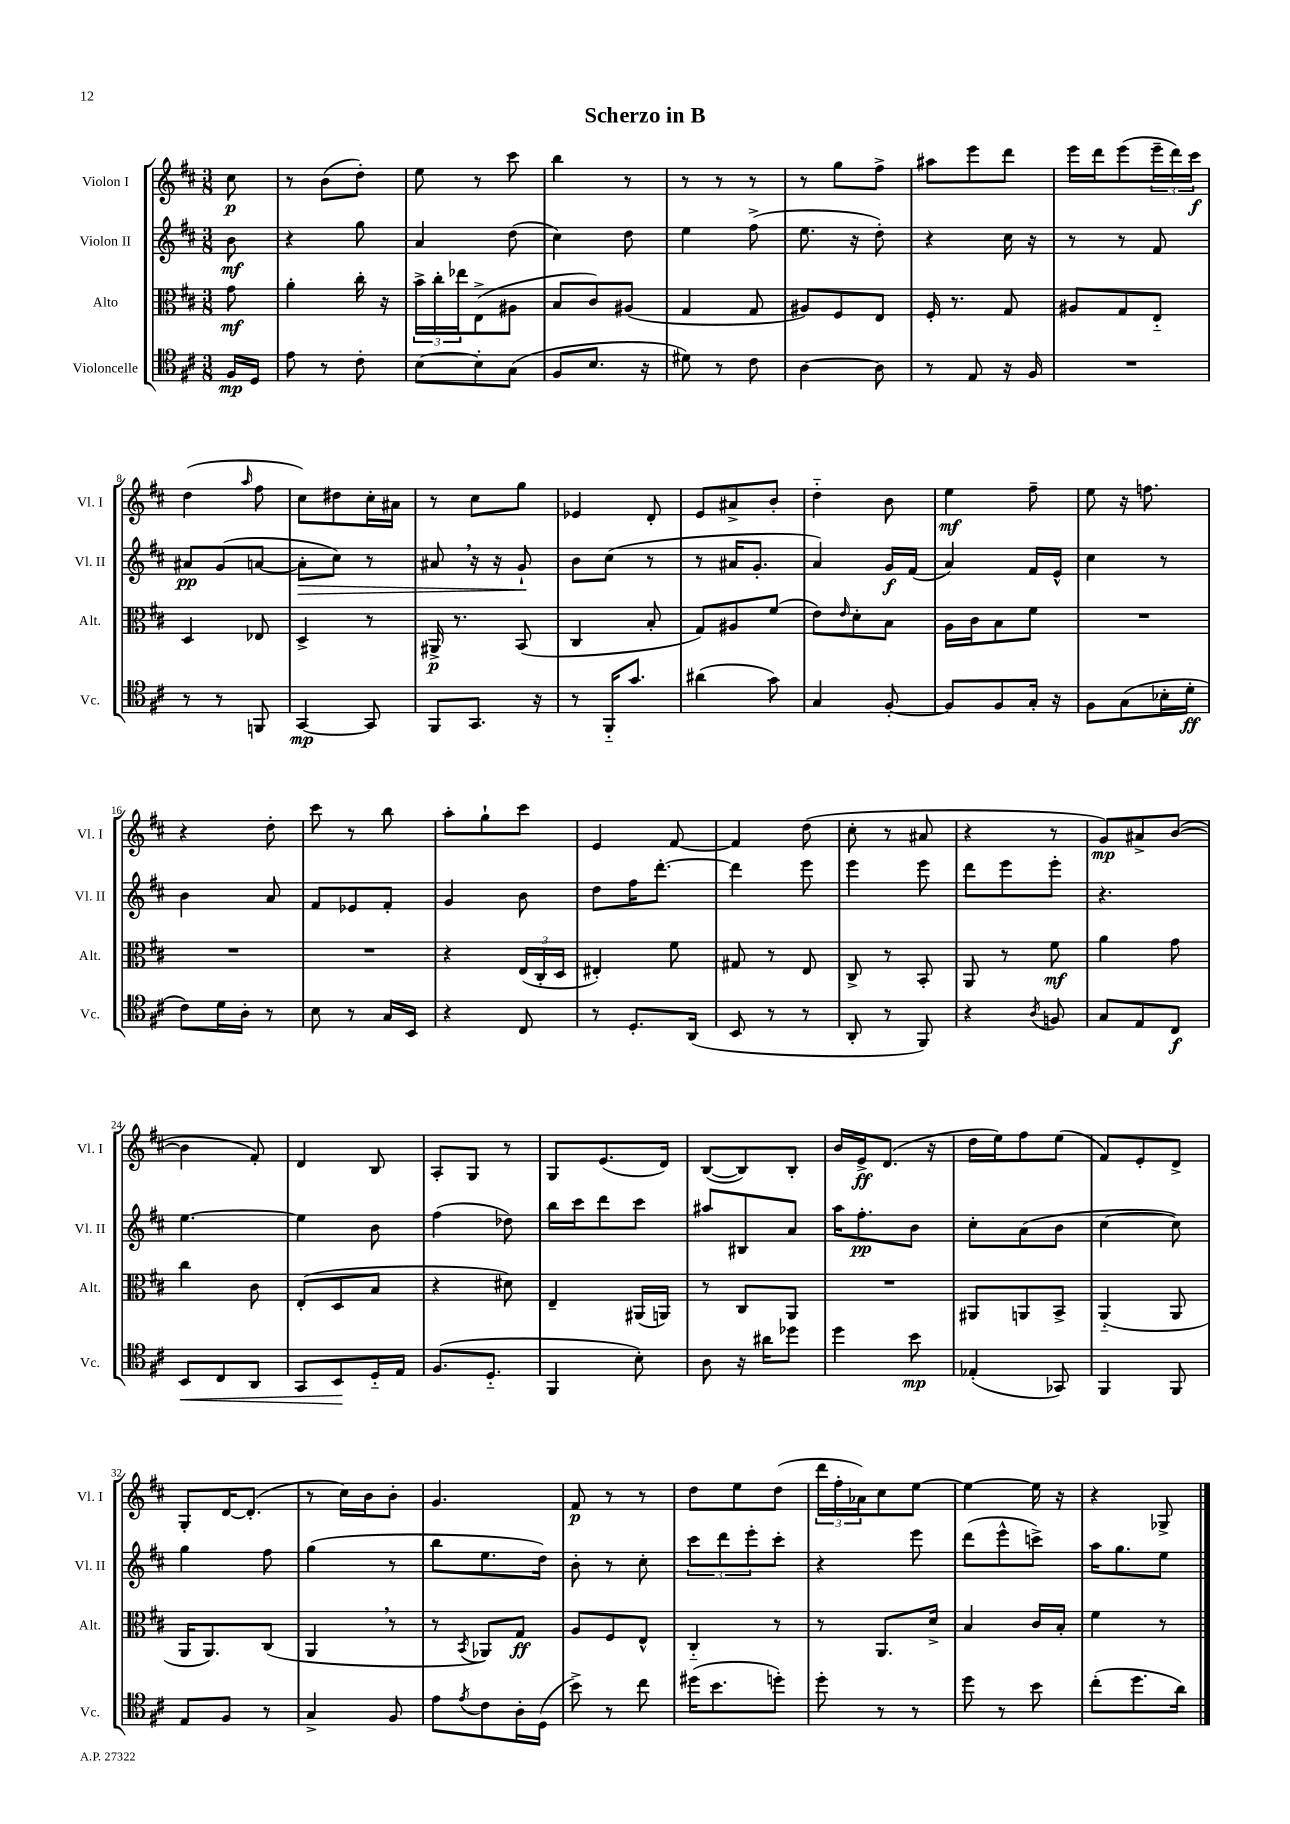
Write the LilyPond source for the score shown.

\header { title = "Scherzo in B" }
<<
\new StaffGroup <<
\new Staff = "s0" \with { instrumentName = "Violon I" shortInstrumentName = "Vl. I" } {
    \clef treble \key d \major \numericTimeSignature \time 3/8 \partial 8
    cis''8\p |
    r8 b'8( d''8-.) |
    e''8 r8 cis'''8 |
    b''4 r8 |
    r8 r8 r8 |
    r8 g''8 fis''8-> |
    ais''8 e'''8 d'''8 |
    e'''16 d'''16 e'''8( \tuplet 3/2 { e'''16-- d'''16) cis'''16\f } |
    d''4( \grace { a''16 } fis''8 |
    cis''8) dis''8 cis''16-. ais'16 |
    r8 cis''8 g''8 |
    ees'4 d'8-. |
    e'8 ais'8-> b'8-. |
    d''4-_ b'8 |
    e''4\mf fis''8-- |
    e''8 r16 f''8. |
    r4 d''8-. |
    cis'''8 r8 b''8 |
    a''8-. g''8-! cis'''8 |
    e'4 fis'8~ |
    fis'4 d''8( |
    cis''8-. r8 ais'8 |
    r4 r8 |
    g'8\mp) ais'8-> b'8~( |
    b'4 fis'8-.) |
    d'4 b8 |
    a8-. g8 r8 |
    g8 e'8.( d'16) |
    b8~( b8) b8-. |
    b'16 e'16->\ff d'8.( r16 |
    d''16 e''16) fis''8 e''8( |
    fis'8) e'8-. d'8-> |
    g8-. d'16~ d'8.-.( |
    r8 cis''16) b'16 b'8-. |
    g'4. |
    fis'8\p r8 r8 |
    d''8 e''8 d''8( |
    \tuplet 3/2 { d'''16 fis''16-. aes'16) } cis''8 e''8~ |
    e''4~ e''16 r16 |
    r4 ges8-> \bar "|." |
}
\new Staff = "s1" \with { instrumentName = "Violon II" shortInstrumentName = "Vl. II" } {
    \clef treble \key d \major \numericTimeSignature \time 3/8 \partial 8
    b'8\mf |
    r4 g''8 |
    a'4 d''8( |
    cis''4) d''8 |
    e''4 fis''8->( |
    e''8. r16 d''8-.) |
    r4 cis''16 r16 |
    r8 r8 fis'8 |
    ais'8\pp g'8( a'8~ |
    a'8-.\> cis''8) r8 |
    ais'8 \breathe r16 r16 g'8-!\! |
    b'8 cis''8( r8 |
    r8 ais'16 g'8.-. |
    a'4) g'16\f fis'16( |
    a'4) fis'16 e'16-^ |
    cis''4 r8 |
    b'4 a'8 |
    fis'8 ees'8 fis'8-. |
    g'4 b'8 |
    d''8 fis''16 d'''8.~-. |
    d'''4 e'''8 |
    e'''4 e'''8 |
    d'''8 e'''8 e'''8-. |
    r4. |
    e''4.~ |
    e''4 b'8 |
    fis''4( des''8) |
    b''16 cis'''16 d'''8 cis'''8 |
    ais''8 bis8 a'8 |
    a''16 fis''8.-.\pp b'8 |
    cis''8-. a'8( b'8 |
    cis''4~ cis''8) |
    g''4 fis''8 |
    g''4( r8 |
    b''8 e''8. d''16) |
    b'8-. r8 cis''8-. |
    \tuplet 3/2 { cis'''8 d'''8 e'''8-. } cis'''8-. |
    r4 e'''8 |
    d'''8( e'''8-^ c'''8->) |
    a''16 g''8. e''8 \bar "|." |
}
\new Staff = "s2" \with { instrumentName = "Alto" shortInstrumentName = "Alt." } {
    \clef alto \key d \major \numericTimeSignature \time 3/8 \partial 8
    g'8\mf |
    a'4-. cis''16-. r16 |
    \tuplet 3/2 { b'16-> cis''16-. ees''16 } e8->( ais8 |
    b8 cis'8) ais8( |
    g4 g8 |
    ais8) fis8 e8 |
    fis16-. r8. g8 |
    ais8 g8 e8-_ |
    d4 ees8 |
    d4-> r8 |
    ais,16->\p r8. b,8( |
    cis4 b8-. |
    g8) ais8 fis'8( |
    e'8) \grace { e'16 } d'8-. b8 |
    a16 cis'16 b8 fis'8 |
    R4. |
    R4. |
    R4. |
    r4 \tuplet 3/2 { e16( cis16-. d16 } |
    eis4-.) fis'8 |
    gis8 r8 e8 |
    cis8-> r8 b,8-. |
    a,8 r8 fis'8\mf |
    a'4 g'8 |
    cis''4 cis'8 |
    e8-.( d8 b8 |
    r4 dis'8) |
    e4-- ais,16( a,16) |
    r8 cis8 a,8 |
    R4. |
    ais,8 a,8 b,8-> |
    a,4-_( a,8 |
    a,16 a,8.) cis8( |
    a,4 \breathe r8 |
    r8 \acciaccatura { b,8 } aes,8) g8\ff |
    a8 fis8 e8-^ |
    cis4-_ r8 |
    r8 a,8. d'16-> |
    b4 cis'16 b16-. |
    fis'4 r8 \bar "|." |
}
\new Staff = "s3" \with { instrumentName = "Violoncelle" shortInstrumentName = "Vc." } {
    \clef tenor \key d \major \numericTimeSignature \time 3/8 \partial 8
    fis16\mp d16 |
    e'8 r8 cis'8-. |
    b8~ b8-. g8( |
    fis8 b8. r16 |
    dis'8) r8 cis'8 |
    a4~ a8 |
    r8 e8 r16 fis16 |
    R4. |
    r8 r8 f,8 |
    g,4~\mp g,8 |
    fis,8 g,8. r16 |
    r8 fis,16-_ g'8. |
    ais'4( g'8) |
    g4 fis8~-. |
    fis8 fis8 g16-. r16 |
    fis8 g8( bes16-. d'16-.\ff |
    cis'8) d'16 a16-. r8 |
    b8 r8 g16 b,16 |
    r4 cis8 |
    r8 d8.-. a,16( |
    b,8 r8 r8 |
    a,8-. r8 fis,8) |
    r4 \acciaccatura { a8 } f8 |
    g8 e8 cis8\f |
    b,8\< cis8 a,8 |
    g,8 b,8\! d16-_ e16 |
    fis8.( d8.-_ |
    fis,4 b8-.) |
    a8 r16 ais'16 des''8 |
    d''4 b'8\mp |
    ees4-.( ges,8) |
    fis,4 fis,8 |
    e8 fis8 r8 |
    g4-> fis8 |
    e'8 \acciaccatura { e'8 } cis'8 a16-. d16( |
    b'8->) r8 cis''8 |
    dis''16( b'8. d''8-.) |
    d''8-. r8 r8 |
    d''8 r8 b'8 |
    cis''8-.( d''8. a'16) \bar "|." |
}
>>
>>
